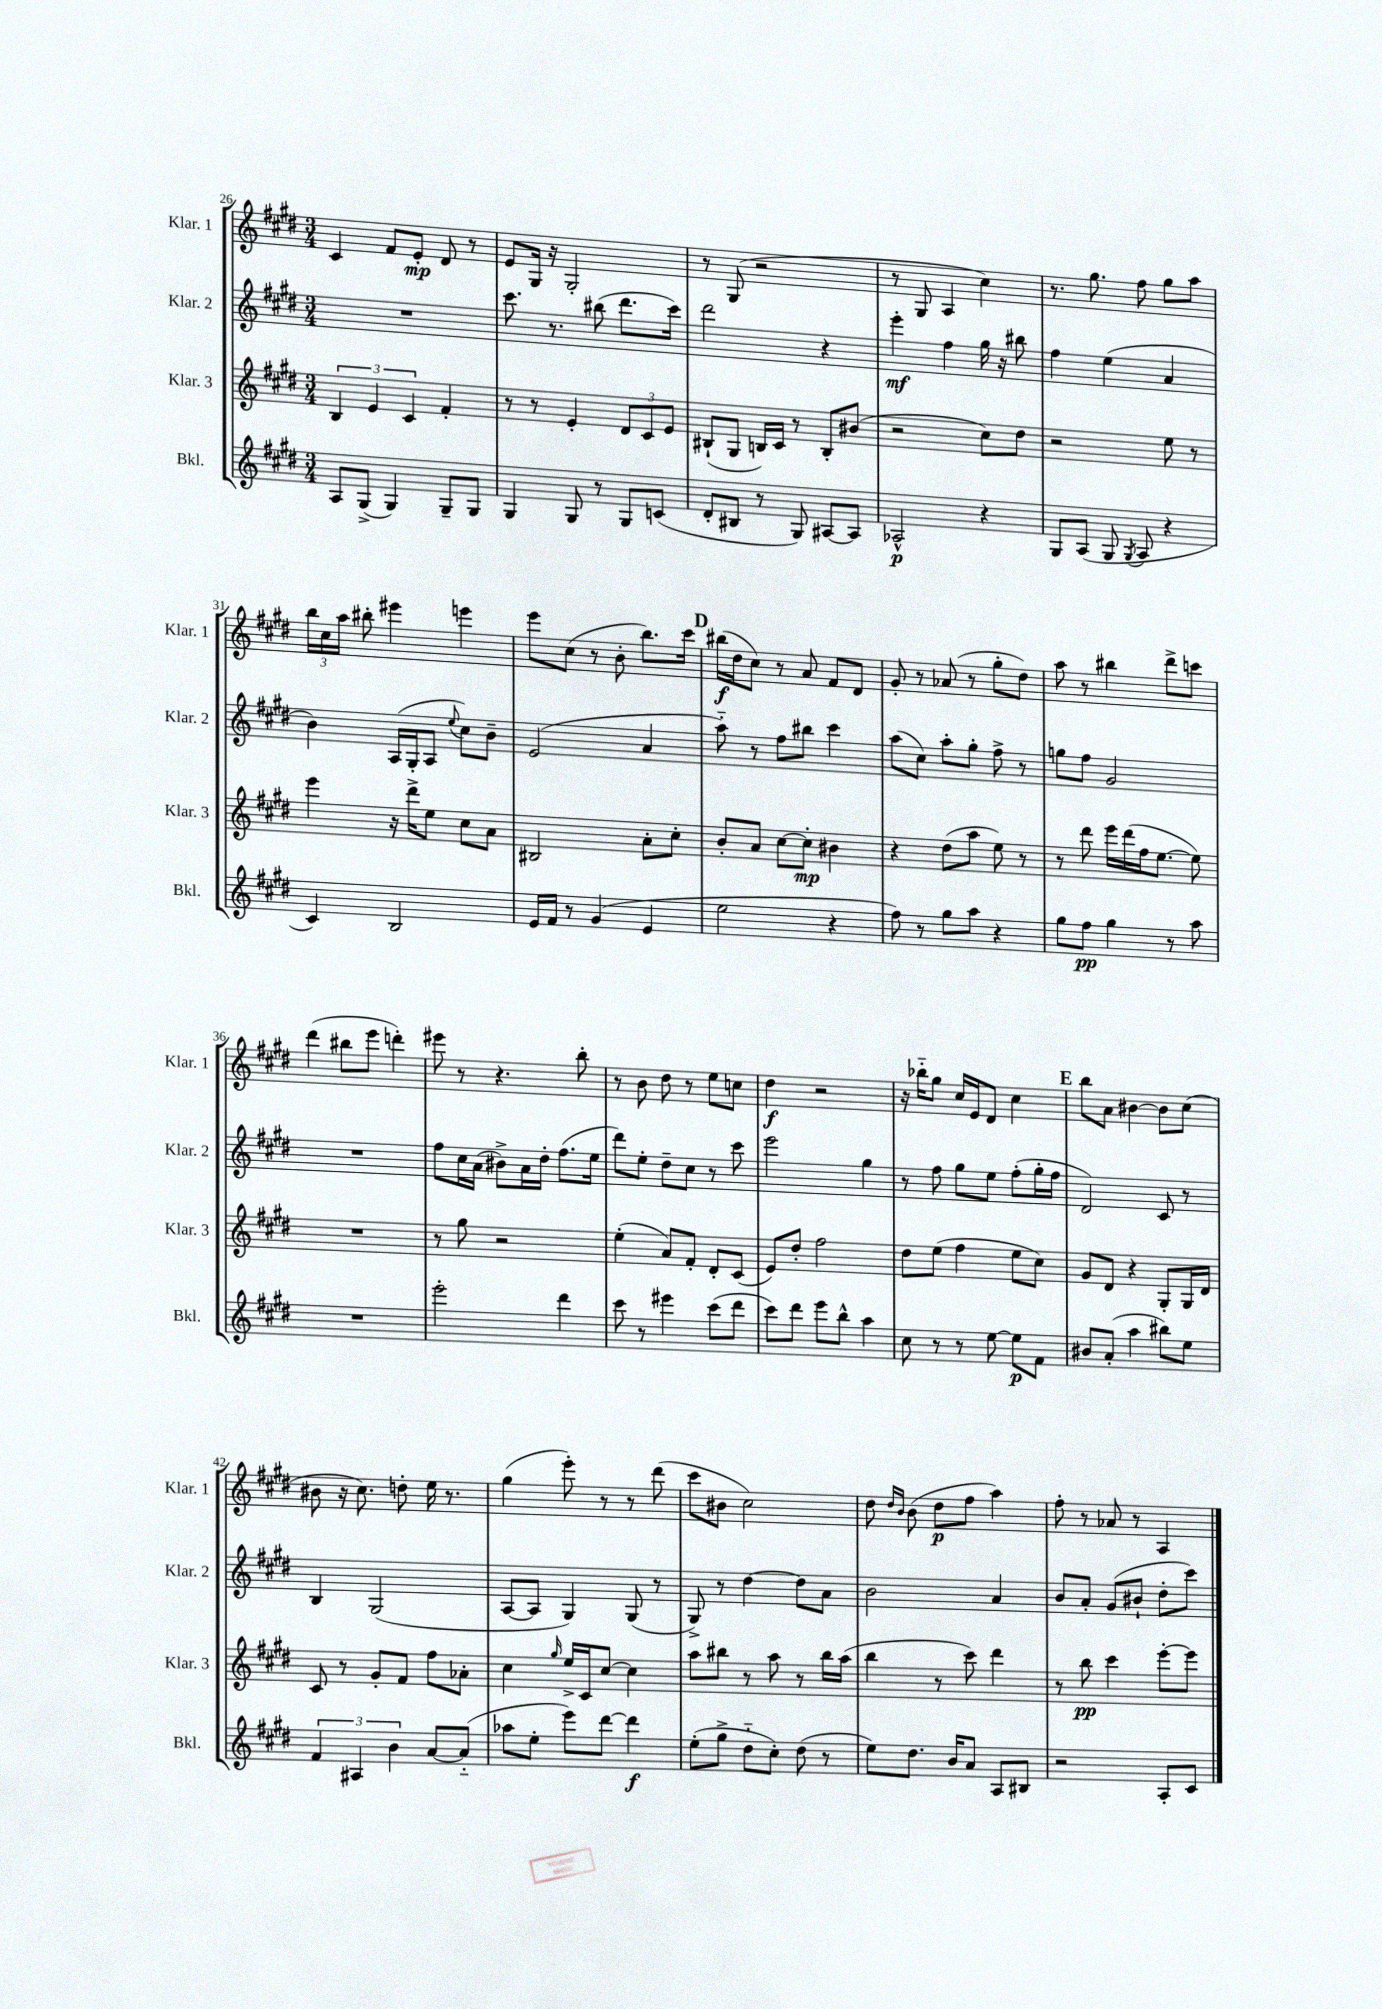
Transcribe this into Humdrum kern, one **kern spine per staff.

**kern	**kern	**kern	**kern
*staff4	*staff3	*staff2	*staff1
*clefG2	*clefG2	*clefG2	*clefG2
*k[f#c#g#d#]	*k[f#c#g#d#]	*k[f#c#g#d#]	*k[f#c#g#d#]
*M3/4	*M3/4	*M3/4	*M3/4
8A	6B	2.r	4c#
(8G#^	.	.	.
.	6e	.	.
4G#)	.	.	8f#
.	6c#	.	.
.	.	.	8e'
8G#~	4f#'	.	8d#
8G#	.	.	8r
=	=	=	=
4G#	8r	8.ccc#	8e
.	8r	.	16G#
.	.	8.r	16r
8G#	4e'	.	2G#'
8r	.	(8bb#	.
8G#	12d#	8.ddd#	.
.	12c#	.	.
(8c	.	.	.
.	12e	.	.
.	.	16ccc#)	.
=	=	=	=
8d#'	(8B#`	2ddd#	8r
8B#	8G#	.	(8G#
8r	16B)	.	2r
.	16c#	.	.
8G#)	8r	.	.
[8A#	8B'	4r	.
8A#]	(8b#	.	.
=	=	=	=
2A-^^	2r	4eee'	8r
.	.	.	8G#
.	.	4ff#	4A
4r	8cc#)	16gg#	4cc#)
.	.	16r	.
.	8dd#	8bb#	.
=	=	=	=
8G#	2r	4ff#	8.r
(8A	.	.	.
.	.	.	8.gg#
8G#	.	(4ee	.
8qG#	.	.	.
8A	.	.	8ff#
4r	8ee	4a	8gg#
.	8r	.	8aa
=	=	=	=
4c#)	4eee	4b)	24bb
.	.	.	24cc#
.	.	.	24aa
.	.	.	8bb#'
2B	16r	(16A	4eee#
.	16ddd#^	16G#'	.
.	8ee	8A	.
.	.	8qqee	.
.	8cc#	8cc#)	4eee
.	8a	8b~	.
=	=	=	=
16e	2B#	(2e	8eee
16f#	.	.	.
8r	.	.	(8cc#
(4g#	.	.	8r
.	.	.	8b'
4e	8a'	4a	8.bb)
.	8cc#'	.	.
.	.	.	16ccc#
=	=	=	=
2ee	8b'	8aa'~)	(16bb#
.	.	.	16dd#
.	8a	8r	8cc#)
.	[8cc#	8ff#	8r
.	8cc#']	8bb#	8a
4r	4b#	4ccc#	8f#
.	.	.	8d#
=	=	=	=
8ff#)	4r	(8aa	8g#'
8r	.	8cc#)	8r
8gg#	(8dd#	8aa'	(8a-
8aa	8aa	8gg#'	8r
4r	8ee)	8ff#^	8gg#'
.	8r	8r	8dd#)
=	=	=	=
8gg#	8r	8gg	8aa
8ff#	8ddd#	8ff#	8r
4gg#	16eee	2g#	4bb#
.	(16ddd#	.	.
.	16ff#	.	.
.	[8.ee	.	.
8r	.	.	8ddd#^
8aa	8ee])	.	8ccc
=	=	=	=
2.r	2.r	2.r	(4ddd#
.	.	.	8bb#
.	.	.	8eee
.	.	.	4ddd')
=	=	=	=
2eee'	8r	8ff#	8eee#
.	8gg#	16cc#	8r
.	.	(16a	.
.	2r	8b#^)	4.r
.	.	16a	.
.	.	16dd#'	.
4ddd#	.	(8.ff#	.
.	.	.	8bb'
.	.	16ee	.
=	=	=	=
8ccc#	(4ee'	8ddd#)	8r
8r	.	8ee'	8b
4eee#	8a)	8dd#~	8dd#
.	8f#'	8cc#	8r
(8ccc#	8d#'	8r	8ee
8ddd#	(8c#	8ccc#	8cc
=	=	=	=
8ccc#)	8e)	2eee	4dd#
8ddd#	8dd#'	.	.
8eee	2ff#	.	2r
8bb^^	.	.	.
4aa	.	4gg#	.
=	=	=	=
8cc#	8dd#	8r	16r
.	.	.	16bb-'~
8r	(8ee	8ff#	8gg#
8r	4ff#	8gg#	16cc#
.	.	.	16e
[8ee	.	8ee	8d#
8ee]	8ee	(8ff#'	4cc#
8f#	8cc#)	16gg#'	.
.	.	16ff#	.
=	=	=	=
8b#	8g#	2d#)	8bb
(8a'	8d#	.	8a
4aa	4r	.	[4b#
8bb#)	8G#'	8c#	8b#]
8ee	16G#	8r	(8cc#
.	16d#	.	.
=	=	=	=
6f#	8c#	4B	8b#
.	8r	.	16r
6A#	.	.	.
.	.	.	8.cc#)
.	8g#'	(2G#	.
6b	.	.	.
.	8f#	.	8dd'
[8a	8ff#	.	16ee
.	.	.	8.r
(8a'~]	8a-'	.	.
=	=	=	=
8aa-	4cc#	[8A	(4gg#
8ee'	.	8A]	.
.	16qqgg#	.	.
8eee)	16ee^	4G#)	8eee')
.	16c#	.	.
[8ddd#	[8cc#	.	8r
4ddd#]	4cc#]	(8G#	8r
.	.	8r	(8ddd#
=	=	=	=
(8ee'	8aa	8G#^)	8ccc#
8gg#^	8bb#	8r	8b#
8dd#'~	8r	[4dd#	2cc#)
8cc#')	8aa	.	.
(8dd#	8r	8dd#]	.
8r	16bb#	8a	.
.	(16aa	.	.
=	=	=	=
8ee)	4bb	2b	8dd#
.	.	.	16qqdd#
.	.	.	16qqb
8.dd#	.	.	(8b
.	8r	.	8dd#
16b	.	.	.
8a	8ccc#)	.	8ff#
8A	4ddd#	4a	4aa)
8B#	.	.	.
=	=	=	=
2r	8r	8b	8ff#'
.	8bb	8a'	8r
.	4ccc#	(8g#	8a-
.	.	8b#`	8r
8A'	[8eee'	8dd#'	4A
8c#	8eee]	8ccc#)	.
==	==	==	==
*-	*-	*-	*-
